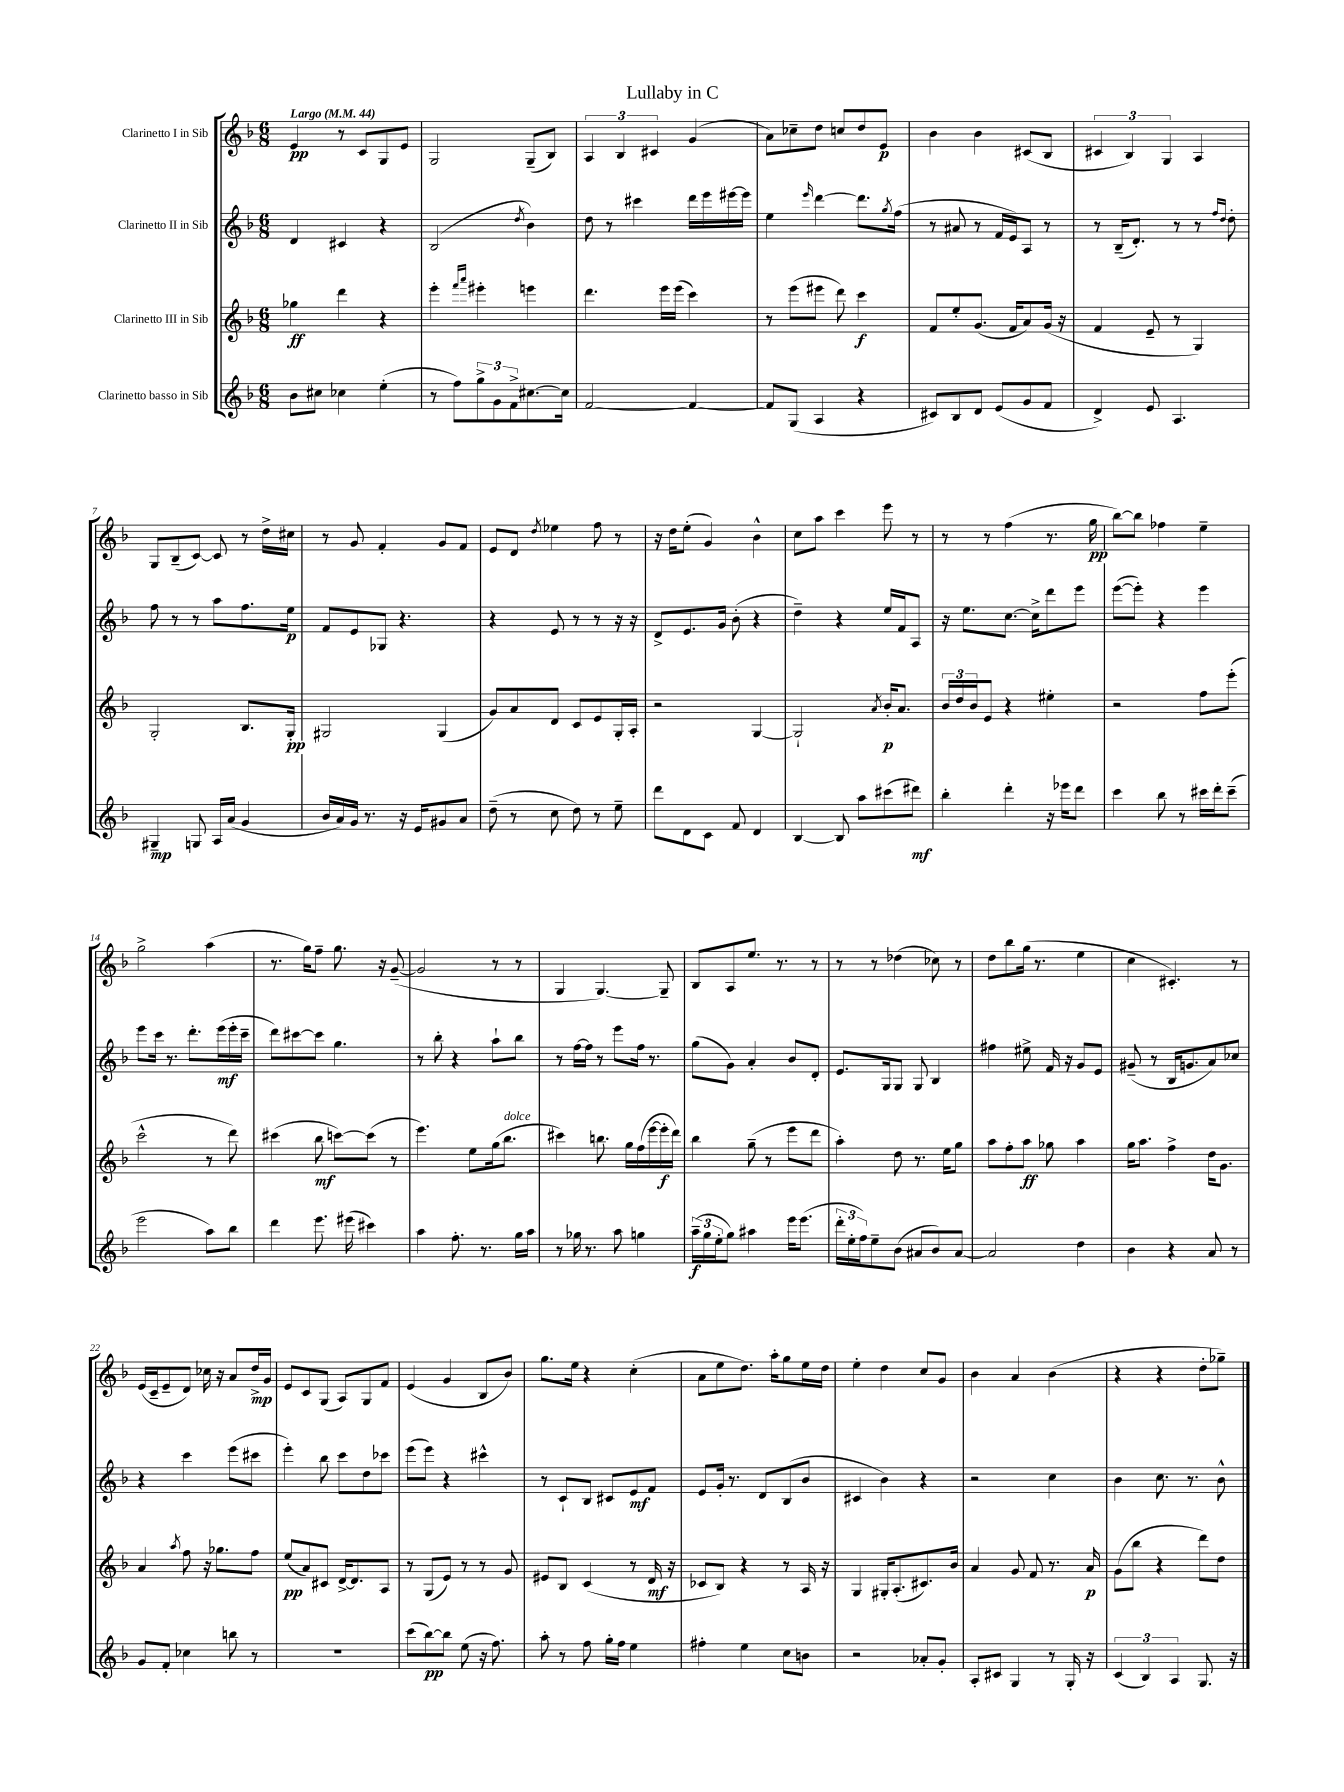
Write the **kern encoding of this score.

**kern	**dynam	**kern	**dynam	**kern	**dynam	**kern	**dynam
*part4	*part4	*part3	*part3	*part2	*part2	*part1	*part1
*staff4	*staff4	*staff3	*staff3	*staff2	*staff2	*staff1	*staff1
*I"Clarinetto basso in Sib	*	*I"Clarinetto III in Sib	*	*I"Clarinetto II in Sib	*	*I"Clarinetto I in Sib	*
*clefG2	*	*clefG2	*	*clefG2	*	*clefG2	*
*k[b-]	*	*k[b-]	*	*k[b-]	*	*k[b-]	*
*M6/8	*	*M6/8	*	*M6/8	*	*M6/8	*
*MM44	*	*MM44	*	*MM44	*	*MM44	*
=1	=1	=1	=1	=1	=1	=1	=1
!	!	!	!	!	!	!LO:TX:a:B:t=Largo	!
8b-\L	.	4gg-X\	ff	4d/	.	4e/	pp
8cc#X\J	.	.	.	.	.	.	.
4cc-X\	.	4ddd\	.	4c#X/	.	8r	.
.	.	.	.	.	.	8c/L	.
(4ee'\	.	4r	.	4r	.	8G/	.
.	.	.	.	.	.	8e/J	.
=2	=2	=2	=2	=2	=2	=2	=2
8r	.	4eee'\	.	(2B-/	.	2G/	.
8ff\L)	.	.	.	.	.	.	.
.	.	16qqfff/LL	.	.	.	.	.
.	.	16qqaaa/JJ	.	.	.	.	.
12gg^\	.	4eee#X'\	.	.	.	.	.
12g\	.	.	.	.	.	.	.
12f^\	.	.	.	.	.	.	.
.	.	.	.	8qdd/	.	.	.
[8.cc#X\	.	4eeen\	.	4b-\)	.	(8G~/L	.
.	.	.	.	.	.	8B-/J)	.
16cc#\Jk]	.	.	.	.	.	.	.
=3	=3	=3	=3	=3	=3	=3	=3
[2f/	.	4.ddd\	.	8dd\	.	6A/	.
.	.	.	.	8r	.	.	.
.	.	.	.	.	.	6B-/	.
.	.	.	.	4ccc#X\	.	.	.
.	.	.	.	.	.	6c#X/	.
.	.	16eee\LL	.	.	.	.	.
.	.	(16eee\JJ	.	.	.	.	.
4f/_	.	4ccc\)	.	16ddd\LL	.	(4g/	.
.	.	.	.	16eee\	.	.	.
.	.	.	.	[16eee#X\	.	.	.
.	.	.	.	16eee#\JJ]	.	.	.
=4	=4	=4	=4	=4	=4	=4	=4
8f/L]	.	8r	.	4ee\	.	8a\L)	.
(8G/J	.	(8eee\L	.	.	.	8cc-X~\	.
.	.	.	.	16qqeee/	.	.	.
4A/	.	8eee#X\J	.	[4ddd\	.	8dd\J	.
.	.	8ddd\)	.	.	.	8ccn/L	.
4r	.	4ccc\	f	8.ddd\L]	.	8dd/	.
.	.	.	.	.	.	8e/J	p
.	.	.	.	8qgg/	.	.	.
.	.	.	.	(16ff\Jk	.	.	.
=5	=5	=5	=5	=5	=5	=5	=5
8c#X/L)	.	8f/L	.	8r	.	4b-\	.
8B-/	.	8ee'/	.	8a#X/	.	.	.
8d/J	.	(8.g/J	.	8r	.	4b-\	.
(8e/L	.	.	.	16f/LL	.	.	.
.	.	16f/KL	.	16e/J)	.	.	.
8g/	.	8a/)	.	8A/J	.	(8c#X/L	.
8f/J	.	(16g/Jk	.	8r	.	8B-/J	.
.	.	16r	.	.	.	.	.
=6	=6	=6	=6	=6	=6	=6	=6
4d^/)	.	4f/	.	8r	.	6c#X/	.
.	.	.	.	(16B-~/KL	.	.	.
.	.	.	.	.	.	6B-/)	.
.	.	.	.	8.d'/J)	.	.	.
8e/	.	8e~/	.	.	.	.	.
.	.	.	.	.	.	6G/	.
4.A/	.	8r	.	8r	.	.	.
.	.	4G/)	.	8r	.	4A/	.
.	.	.	.	16qqff/LL	.	.	.
.	.	.	.	16qqdd/JJ	.	.	.
.	.	.	.	8dd'\	.	.	.
!!LO:LB:g=z
=7	=7	=7	=7	=7	=7	=7	=7
4G#X~/	mp	2G'/	.	8ff\	.	8G/L	.
.	.	.	.	8r	.	(8B-~/	.
8Gn/	.	.	.	8r	.	[8c/J)	.
16A/LL	.	.	.	8aa\L	.	8c/]	.
(16a/JJ	.	.	.	.	.	.	.
4g/	.	8.B-/L	.	8.ff\	.	8r	.
.	.	.	.	.	.	16dd^\LL	.
.	.	16G'/Jk	pp	16ee\Jk	p	16cc#X\JJ	.
=8	=8	=8	=8	=8	=8	=8	=8
16b-/LL	.	2G#X/	.	8f/L	.	8r	.
16a/)	.	.	.	.	.	.	.
16g/JJ	.	.	.	8e/	.	8g/	.
8.r	.	.	.	.	.	.	.
.	.	.	.	8G-X/J	.	4f'/	.
16r	.	.	.	4.r	.	.	.
16e/KL	.	.	.	.	.	.	.
8g#X/	.	(4G#/	.	.	.	8g/L	.
8a/J	.	.	.	.	.	8f/J	.
=9	=9	=9	=9	=9	=9	=9	=9
(8dd~\	.	8g/L)	.	4r	.	8e/L	.
8r	.	8a/	.	.	.	8d/J	.
.	.	.	.	.	.	8qdd/	.
8cc\	.	8d/J	.	8e/	.	4ee-X\	.
8dd\)	.	8c/L	.	8r	.	.	.
8r	.	8e/	.	8r	.	8ff\	.
8ee~\	.	16G'/L	.	16r	.	8r	.
.	.	16A'/JJ	.	16r	.	.	.
=10	=10	=10	=10	=10	=10	=10	=10
8ddd\L	.	2r	.	8d^/L	.	16r	.
.	.	.	.	.	.	16dd\KL	.
8d\	.	.	.	8.e/	.	(8ee'\J	.
8c\J	.	.	.	.	.	4g/)	.
.	.	.	.	16g/Jk	.	.	.
8f/	.	.	.	(8b-'\	.	.	.
4d/	.	[4G/	.	4r	.	4b-^^\	.
=11	=11	=11	=11	=11	=11	=11	=11
[4B-/	.	2G`/]	.	4dd~\)	.	8cc\L	.
.	.	.	.	.	.	8aa\J	.
8B-/]	.	.	.	4r	.	4ccc\	.
8aa\L	.	.	.	.	.	.	.
.	.	8qa/	.	.	.	.	.
(8ccc#X\	.	16b-'/KL	p	16ee/LL	.	8eee\	.
.	.	8.a/J	.	16f/J	.	.	.
8ddd#X\J)	mf	.	.	8A/J	.	8r	.
=12	=12	=12	=12	=12	=12	=12	=12
4bb-'\	.	24b-/LL	.	16r	.	8r	.
.	.	24dd/	.	.	.	.	.
.	.	.	.	8.ee\L	.	.	.
.	.	24b-/J	.	.	.	.	.
.	.	8e/J	.	.	.	8r	.
4ddd'\	.	4r	.	[8.cc\J	.	(4ff\	.
.	.	.	.	16cc^\KL]	.	.	.
16r	.	4ee#X'\	.	8ddd\	.	8.r	.
16eee-X\KL	.	.	.	.	.	.	.
8ddd\J	.	.	.	8eee\J	.	.	.
.	.	.	.	.	.	16gg\	pp
=13	=13	=13	=13	=13	=13	=13	=13
4ccc\	.	2r	.	([8eee\L	.	[8bb-\L)	.
.	.	.	.	8eee'\J])	.	8bb-\J]	.
8bb-\	.	.	.	4r	.	4ff-X\	.
8r	.	.	.	.	.	.	.
16ccc#X\LL	.	8ff\L	.	4eee\	.	4ee~\	.
16ddd'\J	.	.	.	.	.	.	.
(8ccc#~\J	.	(8eee'\J	.	.	.	.	.
!!LO:LB:g=z
=14	=14	=14	=14	=14	=14	=14	=14
2eee\	.	2ccc^^\	.	8eee\L	.	2gg^\	.
.	.	.	.	16ccc\Jk	.	.	.
.	.	.	.	8.r	.	.	.
.	.	.	.	8.ddd'\L	.	.	.
8aa\L)	.	8r	.	.	.	(4aa\	.
.	.	.	.	(16eee\L	mf	.	.
8bb-\J	.	8ddd\)	.	16eee'\	.	.	.
.	.	.	.	16ccc~\JJ	.	.	.
=15	=15	=15	=15	=15	=15	=15	=15
4ddd\	.	(4ccc#X\	.	8ddd\L)	.	8.r	.
.	.	.	.	[8ccc#X\	.	.	.
.	.	.	.	.	.	16gg\KL)	.
8.eee\	.	8bb-\	mf	8ccc#\J]	.	8ff~\J	.
.	.	[8cccn\L)	.	4.gg\	.	8.gg\	.
(16eee#X\	.	.	.	.	.	.	.
4ccc#X\)	.	(8ccc\J]	.	.	.	.	.
.	.	.	.	.	.	16r	.
.	.	8r	.	.	.	([8g~/	.
=16	=16	=16	=16	=16	=16	=16	=16
4aa\	.	4.eee\)	.	8r	.	2g/]	.
.	.	.	.	8bb-'\	.	.	.
8.ff'\	.	.	.	4r	.	.	.
.	.	8ee\L	.	.	.	.	.
8.r	.	.	.	.	.	.	.
.	.	(16gg\k	.	8aa`\L	.	8r	.
!	!	!LO:TX:a:i:t=dolce	!	!	!	!	!
.	.	8.bb-\J	.	.	.	.	.
16gg\LL	.	.	.	8bb-\J	.	8r	.
16aa\JJ	.	.	.	.	.	.	.
=17	=17	=17	=17	=17	=17	=17	=17
8r	.	4ccc#X\)	.	8r	.	4G/	.
16gg-X\	.	.	.	[16ff\LL	.	.	.
8.r	.	.	.	16ff\JJ]	.	.	.
.	.	8.bbn\	.	8r	.	[4.G/)	.
8aa\	.	.	.	8eee\L	.	.	.
.	.	16gg\LL	.	.	.	.	.
4ggn\	.	(16ff\	.	16ff\Jk	.	.	.
.	.	[16eee\	.	8.r	.	.	.
.	.	16eee'\]	f	.	.	8G~/]	.
.	.	16ddd\JJ)	.	.	.	.	.
=18	=18	=18	=18	=18	=18	=18	=18
(24aa~\LL	f	4bb-\	.	(8gg\L	.	8B-/L	.
24gg\	.	.	.	.	.	.	.
24ee'\J	.	.	.	.	.	.	.
8gg\J)	.	.	.	8g\J)	.	8A/	.
4aa#X\	.	(8gg~\	.	4a'/	.	8.ee/J	.
.	.	8r	.	.	.	.	.
.	.	.	.	.	.	8.r	.
16eee\KL	.	8eee\L	.	8b-/L	.	.	.
(8.eee\J	.	.	.	.	.	.	.
.	.	8ddd\J	.	8d'/J	.	8r	.
=19	=19	=19	=19	=19	=19	=19	=19
24ddd'\LL	.	4aa'\)	.	8.e/L	.	8r	.
24ee'\	.	.	.	.	.	.	.
24ff\J)	.	.	.	.	.	.	.
8ee~\	.	.	.	.	.	8r	.
.	.	.	.	16G/k	.	.	.
(8b-\J	.	8dd\	.	8G/J	.	(4dd-X\	.
8a#X/L	.	8.r	.	8G/	.	.	.
8b-/)	.	.	.	4B-/	.	8cc-X\)	.
.	.	16ee\KL	.	.	.	.	.
[8a#/J	.	8gg\J	.	.	.	8r	.
=20	=20	=20	=20	=20	=20	=20	=20
2a#/]	.	8aa\L	.	4ff#X\	.	8dd\L	.
.	.	8ff'\	.	.	.	8bb-\	.
.	.	8aa\J	ff	8ee#X^\	.	(16gg\Jk	.
.	.	.	.	.	.	8.r	.
.	.	8gg-X\	.	16f/	.	.	.
.	.	.	.	16r	.	.	.
4dd\	.	4aa\	.	8g/L	.	4ee\	.
.	.	.	.	8e/J	.	.	.
=21	=21	=21	=21	=21	=21	=21	=21
4b-\	.	16gg\KL	.	(8g#X~/	.	4cc\	.
.	.	8.aa\J	.	.	.	.	.
.	.	.	.	8r	.	.	.
4r	.	4ff^\	.	16B-/KL	.	4.c#X'/)	.
.	.	.	.	8.gn/	.	.	.
8a/	.	16dd\KL	.	8a/)	.	.	.
.	.	8.g\J	.	.	.	.	.
8r	.	.	.	8cc-X/J	.	8r	.
!!LO:LB:g=z
=22	=22	=22	=22	=22	=22	=22	=22
8g/L	.	4a/	.	4r	.	(16e/LL	.
.	.	.	.	.	.	16c~/J	.
8f'/J	.	.	.	.	.	8e~/	.
.	.	8qaa/	.	.	.	.	.
4cc-X\	.	8ff\	.	4ccc\	.	8d/J)	.
.	.	16r	.	.	.	16cc-X\	.
.	.	8.gg-X\L	.	.	.	16r	.
8bbn\	.	.	.	(8eee\L	.	8a/L	.
8r	.	8ff\J	.	8ccc#X\J	.	16dd^/L	mp
.	.	.	.	.	.	16g/JJ	.
=23	=23	=23	=23	=23	=23	=23	=23
2.r	.	(8ee/L	pp	4eee'\)	.	8e/L	.
.	.	8a/)	.	.	.	8c/	.
.	.	8c#X/J	.	8bb-\	.	(8G/J	.
.	.	[16d^/KL	.	8ccc\L	.	8A/L)	.
.	.	8.d/]	.	.	.	.	.
.	.	.	.	8dd\	.	8G/	.
.	.	8A/J	.	8ccc-X\J	.	8f/J	.
=24	=24	=24	=24	=24	=24	=24	=24
(8ccc\L	.	8r	.	(8eee\L	.	(4e/	.
[8bb-\)	pp	(8G/L	.	8eee\J)	.	.	.
8bb-\J]	.	8e/J)	.	4r	.	4g/	.
(8ee\	.	8r	.	.	.	.	.
16r	.	8r	.	4ccc#X^^\	.	8B-/L	.
8.ff\)	.	.	.	.	.	.	.
.	.	8g/	.	.	.	8b-/J)	.
=25	=25	=25	=25	=25	=25	=25	=25
8aa'\	.	8e#X/L	.	8r	.	8.gg\L	.
8r	.	8B-/J	.	8c`/L	.	.	.
.	.	.	.	.	.	16ee\Jk	.
8ff\	.	(4c/	.	8B-/J	.	4r	.
16gg'\LL	.	.	.	8c#X/L	.	.	.
16ff\JJ	.	.	.	.	.	.	.
4ee\	.	8r	.	8e/	mf	(4cc'\	.
.	.	16d/	mf	8f/J	.	.	.
.	.	16r	.	.	.	.	.
=26	=26	=26	=26	=26	=26	=26	=26
4ff#X'\	.	8c-X/L	.	8e/L	.	8a\L	.
.	.	8B-/J)	.	16g'/Jk	.	8ee\	.
.	.	.	.	8.r	.	.	.
4ee\	.	4r	.	.	.	8.dd\J)	.
.	.	.	.	8d/L	.	.	.
.	.	.	.	.	.	16aa'\KL	.
8cc\L	.	8r	.	(8B-/	.	8gg\	.
8bn\J	.	16A/	.	8b-/J	.	16ee\L	.
.	.	16r	.	.	.	16dd\JJ	.
=27	=27	=27	=27	=27	=27	=27	=27
2r	.	4G/	.	4c#X/	.	4ee'\	.
.	.	16G#X'/KL	.	4b-\)	.	4dd\	.
.	.	(8.A'/	.	.	.	.	.
8a-X'/L	.	8.c#X/)	.	4r	.	8cc/L	.
8g'/J	.	.	.	.	.	8g/J	.
.	.	16b-/Jk	.	.	.	.	.
=28	=28	=28	=28	=28	=28	=28	=28
8A'/L	.	4a/	.	2r	.	4b-\	.
8c#X/J	.	.	.	.	.	.	.
4G/	.	8g/	.	.	.	4a/	.
.	.	8f/	.	.	.	.	.
8r	.	8.r	.	4cc\	.	(4b-\	.
16G'/	.	.	.	.	.	.	.
16r	.	16a/	p	.	.	.	.
=29	=29	=29	=29	=29	=29	=29	=29
(6c/	.	(8g\L	.	4b-\	.	4r	.
.	.	8bb-\J	.	.	.	.	.
6B-/)	.	.	.	.	.	.	.
.	.	4r	.	8.cc\	.	4r	.
6A/	.	.	.	.	.	.	.
.	.	.	.	8.r	.	.	.
8.G/	.	8ddd\L)	.	.	.	8dd'\L	.
.	.	8dd\J	.	8b-^^\	.	8gg-X~\J)	.
16r	.	.	.	.	.	.	.
==	==	==	==	==	==	==	==
*-	*-	*-	*-	*-	*-	*-	*-
